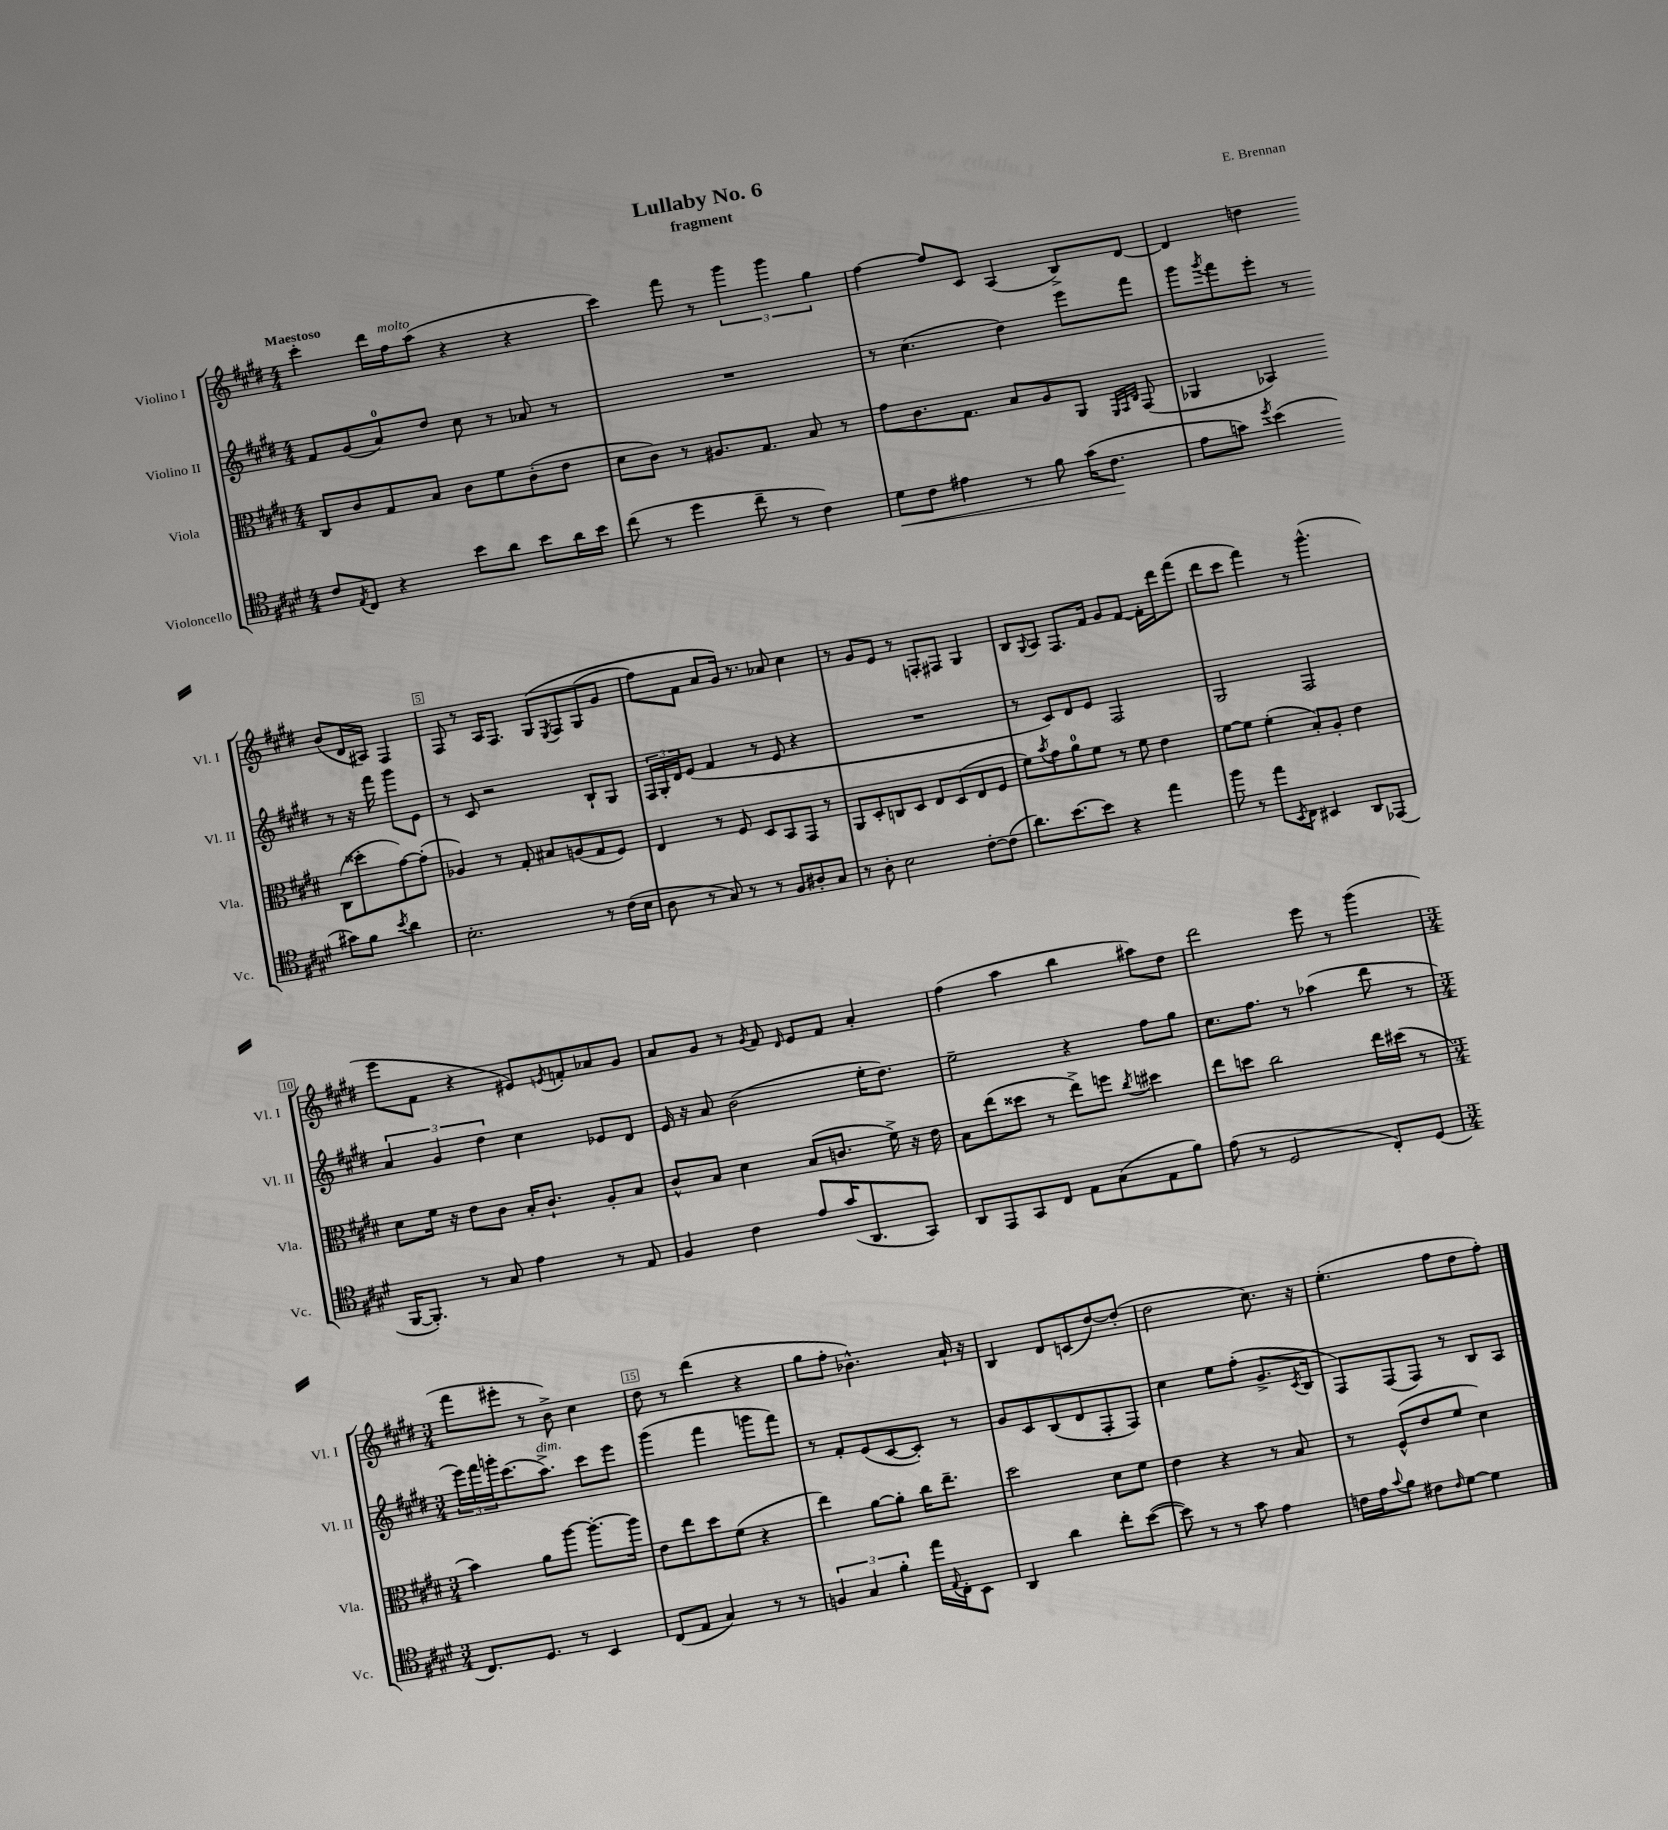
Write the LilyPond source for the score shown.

\header { title = "Lullaby No. 6" composer = "E. Brennan" subtitle = "fragment" }
<<
\new StaffGroup <<
\new Staff = "s0" \with { instrumentName = "Violino I" shortInstrumentName = "Vl. I" } {
    \clef treble \key e \major \numericTimeSignature \time 4/4 \tempo "Maestoso"
    cis'''4-. dis'''16 fis''16^\markup { \italic "molto" } a''8( r4 r4 |
    cis'''4) fis'''8 r8 \tuplet 3/2 { gis'''4 gis'''4 gis''4 } |
    fis''4~ fis''8 cis'8 a4( b8->) dis'8~ |
    dis'4 d''4 b'8( dis'16 ais16) fis4 |
    fis8 r8 a16 fis8. gis8\( \acciaccatura { e8 } fis8 gis8( gis'8 |
    fis''8) fis'8 a'8 gis'16\) r8. aes'8 cis''4 |
    r8 gis'8 e'8 r8 f8-. fis8 gis4 |
    b8 \appoggiatura { gis8 } a8 fis8. fis'16 gis'8 fis'8~ fis'16-. dis'''16 fis'''8( |
    dis'''8 cis'''8 fis'''4) r8 gis'''4.-^( |
    e'''8 fis'8 r4 eis'8) \acciaccatura { e'8 } f'8-. aes'8 gis'8 |
    a'8 gis'8 r8 \acciaccatura { gis'8 } fis'8 \grace { dis'16 } e'8 fis'8 a'4-. |
    fis''4( a''4 b''4 ais''8) dis''8 |
    dis'''2 e'''8 r8 gis'''4( |
    \numericTimeSignature \time 3/4 fis'''8 eis'''8-. r8 b'8->) cis''4 |
    dis''8 r8 dis'''4( r4 |
    gis''8 fis''8-. bes'4.-^) a'16-! r16 |
    b4 dis'8 c'8( dis''8~) dis''8-.( |
    dis''2 cis''8.) r16 |
    e''4.-.( fis''8 dis''8 fis''8-.) \bar "|." |
}
\new Staff = "s1" \with { instrumentName = "Violino II" shortInstrumentName = "Vl. II" } {
    \clef treble \key e \major \numericTimeSignature \time 4/4
    fis'8 gis'8( a'8-0) dis''8 cis''8 r8 aes'8 r8 |
    R1 |
    r8 cis''4.( dis''4) e'''8 fis'''8 |
    gis'''8 \acciaccatura { gis'''8 } fis'''8 e'''8-. r8 r8 r16 fis'''16 gis'''8 e'8 |
    r8 cis'8 r2 b8-! gis8 |
    \tuplet 3/2 { fis16 gis16-. dis'16 } e'8( fis'4 r8 e'8 r4 |
    R1 |
    r8 cis'8) dis'8 e'8 fis2 |
    gis2 fis2 |
    \tuplet 3/2 { a'4 gis'4 dis''4 } cis''4 ees'8 dis'8 |
    e'16 r16 a'8 b'2( e''16-. dis''8.) |
    e''2-- r4 fis''8 gis''8 |
    cis''8. fis''8. r8 aes''4( dis'''8 r8 |
    \numericTimeSignature \time 3/4 \tuplet 3/2 { e'''16) fis'''16 g'''16-. } cis'''8.( a''8.->^\markup { \italic "dim." }) cis'''8 e'''8 |
    gis'''4( fis'''4 g'''8 fis'''8) |
    r8 fis'8-. e'8( cis'8~ cis'8-.) r8 |
    gis'8 cis'8 b8( dis'8 fis8-. fis8) |
    cis''4 e''8 fis''8-.( gis'8.-> \acciaccatura { cis'8 } b16 |
    fis8) fis8( fis8) r8 b8 a8 \bar "|." |
}
\new Staff = "s2" \with { instrumentName = "Viola" shortInstrumentName = "Vla." } {
    \clef alto \key e \major \numericTimeSignature \time 4/4
    cis8 cis'8 gis8 b8 cis'8 fis'8 cis'8-.( e'8 |
    dis'8 cis'8) r8 ais8. gis8. b8 r8 |
    gis'8 cis'8. gis8. b8 a8 a,8 \grace { fis,32 gis,32 cis32 } gis,8( |
    aes,4 bes,4) cis8( disis''8-. gis'8~) gis'8-.( |
    aes4) r8 gis8-. bis8 a8( gis8 fis8) |
    e4 r8 fis8 dis8 b,8 gis,8 r8 |
    a,8 dis8-. c8 dis8 e8 dis8( e8 fis8 |
    fis'8) \acciaccatura { b'8 } gis'8 a'8-0 fis'8 r8 fis'8 e'4 |
    fis'8~ fis'8 fis'4-.( b8-.) a8-. e'4 |
    dis'8 fis'16 r16 e'8 cis'8 b16-. cis'8.-! a8-. b8 |
    cis'8-^ b8 dis'4 b8( c'8. fis'16->) r16 e'16 |
    b8 e''8( disis''8 r8 e''8->) f''8 \acciaccatura { cis''8 } dis''4 |
    e''8 d''8 cis''2 e''16 dis''16( r8 |
    \numericTimeSignature \time 3/4 b'4) a'8 a''8~ a''8.~-. a''16 |
    e'8 e''8 dis''8 fis'8( r4 |
    e''4) a'8~ a'8-. cis''16 e''8.-- |
    dis''2 dis'8 fis'8 |
    e'4 r4 r8 b8 |
    r8 fis8-^( e'8 fis'8 dis'4) \bar "|." |
}
\new Staff = "s3" \with { instrumentName = "Violoncello" shortInstrumentName = "Vc." } {
    \clef tenor \key e \major \numericTimeSignature \time 4/4
    cis'8 \acciaccatura { e8 } cis8 r4 b'8 a'8 b'8 a'16 b'16 |
    cis''8( r8 dis''4 cis''8-- r8 cis'4) |
    dis'8\< cis'8 eis'4 r8 fis'8 gis'16( cis'8.\! |
    e'8 g'8) \acciaccatura { dis''8 } b'4( gis'8) fis'8 \acciaccatura { b'8 } a'4 |
    b2.-. r8 cis'16( b16 |
    a8 r8 gis8) r8 r8 fis8 ais8-. gis8 |
    r8 a8-. b2 cis'8~-. cis'8( |
    a'8.) b'8.~ b'8 r4 e''4 |
    fis''8 r8 e''8 \acciaccatura { b,8 } cis8 bis,4 a,8 ees,8( |
    fis,16~ fis,8.-.) r8 gis8 e'4 r8 e8 |
    fis4 cis'4 e'8 gis'16( a,8. gis,8) |
    a,8 e,8 gis,8 cis8 e8 gis8( e8 fis'8) |
    e'8( r8 dis2 cis8-.) dis8( |
    \numericTimeSignature \time 3/4 cis8.) dis8. r8 b,4 |
    cis8( e8 gis4) r8 r8 |
    \tuplet 3/2 { f4 gis4 fis'4-. } e''16 \appoggiatura { e8 } cis16-. b,8 |
    a,4 a'4 cis''8-. b'8~( |
    b'8) r8 r8 gis'8 e'4 |
    c'16 e'16 \appoggiatura { gis'8 } fis'8 cis'8 \grace { cis'16 } dis'8~ dis'4 \bar "|." |
}
>>
>>
\layout { \context { \Score \override BarNumber.break-visibility = ##(#f #t #t) barNumberVisibility = #(every-nth-bar-number-visible 5) \override BarNumber.stencil = #(make-stencil-boxer 0.1 0.3 ly:text-interface::print) } }
